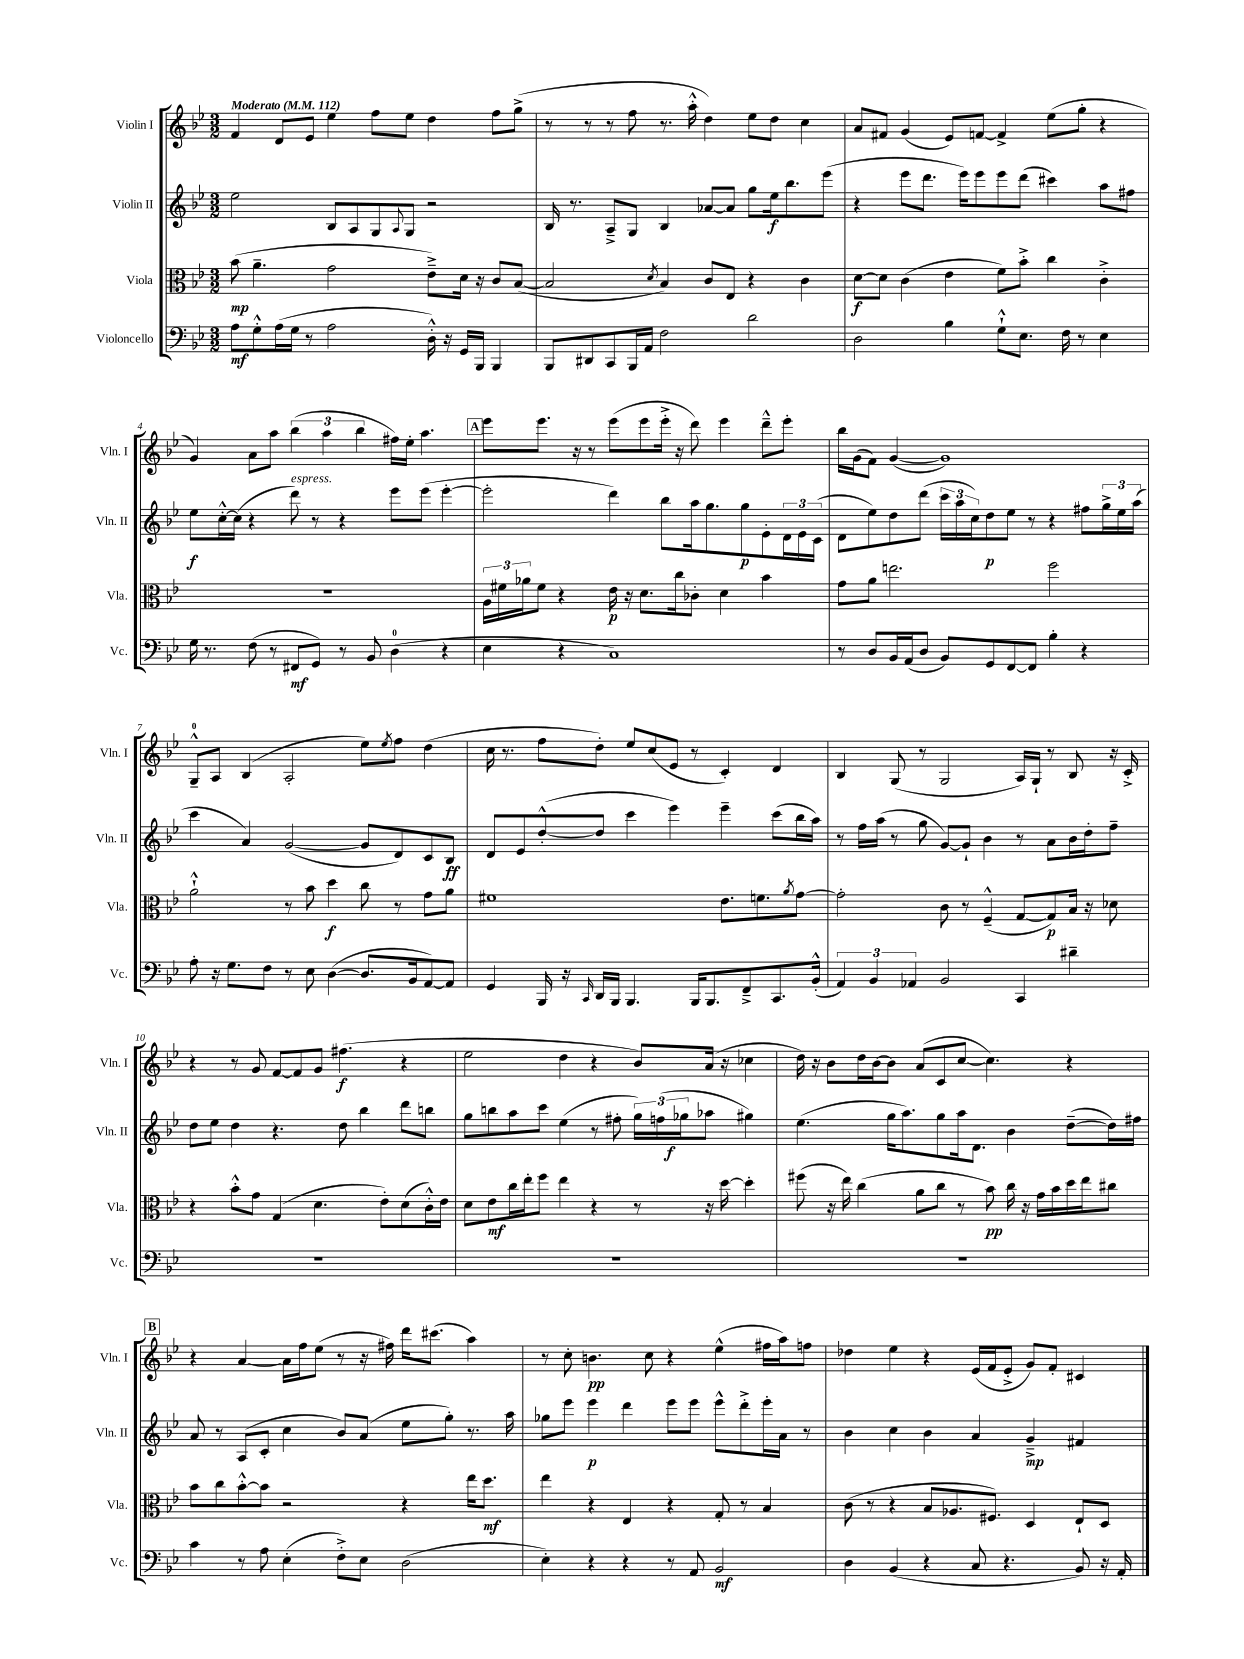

**kern	**kern	**kern	**kern
*staff4	*staff3	*staff2	*staff1
*clefF4	*clefC3	*clefG2	*clefG2
*k[b-e-]	*k[b-e-]	*k[b-e-]	*k[b-e-]
*M3/2	*M3/2	*M3/2	*M3/2
*MM112	*MM112	*MM112	*MM112
8A	(8b-	2ee-	4f
8G'^^	4.a~	.	.
(16A	.	.	8d
16G	.	.	.
8r	.	.	8e-
2A	2g	8B-	4ee-
.	.	8A	.
.	.	8G	8ff
.	.	8qqA	.
.	.	8G	8ee-
16D'^^)	8e-~^)	2r	4dd
16r	.	.	.
16GG	16d	.	.
16BBB-	16r	.	.
4BBB-	8c	.	8ff
.	([8B-	.	(8gg^
=	=	=	=
8BBB-	2B-]	16B-	8r
.	.	8.r	.
8DD#	.	.	8r
8CC	.	8A~^	8r
16BBB-	.	8G	8ff
16AA	.	.	.
.	8qd	.	.
2F	4B-)	4B-	8.r
.	.	.	16aa'^^
.	8c	[8a-	4dd)
.	8E-	8a-]	.
2d	4r	8gg	8ee-
.	.	16ee-	8dd
.	.	8.bb-	.
.	4c	.	4cc
.	.	(8eee-	.
=	=	=	=
2D	[8d	4r	8a
.	8d]	.	8f#
.	(4c	8eee-	(4g
.	.	8.ddd	.
4B-	4e-	.	8e-)
.	.	16eee-)	.
.	.	8eee-	[8f
8G`^^	8f)	8eee-	4f^]
8.E-	8b-'^	(8ddd	.
.	4cc	4ccc#)	(8ee-
16F	.	.	.
8r	.	.	8gg'
4E-	4c'^	8aa	4r
.	.	8ff#	.
=	=	=	=
16G	1.r	8ee-	4g)
8.r	.	.	.
.	.	[16cc'^^	.
.	.	(16cc]	.
(8F	.	4r	8a
8r	.	.	8aa
8FF#	.	8ddd)	(6bb-
8GG)	.	8r	.
.	.	.	6aa
8r	.	4r	.
.	.	.	6bb-
8BB-	.	.	.
(4D	.	8eee-	16ff#)
.	.	.	16ee-'
.	.	(8eee-	4.aa
4r	.	[4eee-'	.
=	=	=	=
4E-	24A	2eee-']	8eee-
.	24f#	.	.
.	24a-	.	.
.	8f#	.	8.eee-
4r	4r	.	.
.	.	.	16r
.	.	.	8r
1C)	16e-	4ddd)	(8eee-
.	16r	.	.
.	8.d	.	8eee-
.	.	8bb-	16eee-'^
.	16cc	.	16r
.	8c-'	16aa	8ddd)
.	.	8.gg	.
.	4d	.	4eee-
.	.	8gg	.
.	4b-	8e-'	8ddd~^^
.	.	24d	8eee-'
.	.	24e-	.
.	.	(24c	.
=	=	=	=
8r	8g	8d	16bb-
.	.	.	(16g
8D	8a	8ee-)	8f)
16BB-	2.ee	8dd	([4g
(16AA	.	.	.
8D	.	(8ddd	.
8BB-)	.	24ccc	1g])
.	.	24aa	.
.	.	24cc)	.
8GG	.	8dd	.
[8FF	.	8ee-	.
8FF]	.	8r	.
4B-'	2ff	4r	.
4r	.	8ff#	.
.	.	24gg^	.
.	.	24ee-	.
.	.	(24aa	.
=	=	=	=
8A'	2a`^^	4ccc	8G~^^
16r	.	.	8A
8.G	.	.	.
.	.	4a)	(4B-
8F	.	.	.
8r	8r	([2g	2A'
8E-	8b-	.	.
([4D	4dd	.	.
8.D]	8cc	8g]	8ee-)
.	.	.	8qee-
.	8r	8d)	8ff
16BB-	.	.	.
[8AA)	8g	8c	(4dd
8AA]	8a	8B-	.
=	=	=	=
4GG	1f#	8d	16cc
.	.	.	8.r
.	.	8e-	.
16BBB-	.	([8dd'^^	8ff
16r	.	.	.
16qqCC	.	.	.
16DD	.	8dd]	8dd')
16BBB-	.	.	.
4.BBB-	.	4ccc	8ee-
.	.	.	(8cc
.	.	4eee-)	8e-
16BBB-	.	.	8r
8.BBB-	.	.	.
.	8.e-	4eee-~	4c')
8FF~^	.	.	.
.	8.f	.	.
8.CC	.	(8ccc	4d
.	8qa	.	.
.	[8g	16bb-	.
(16BB-'^^	.	16aa)	.
=	=	=	=
6AA)	2g']	8r	4B-
.	.	16ff	.
6BB-	.	.	.
.	.	(16aa	.
.	.	8r	(8G
6AA-	.	.	.
.	.	8gg	8r
2BB-	8c	[8g)	2G
.	8r	8g`]	.
.	(4F~^^	4b-	.
4CC	[8G	8r	16A)
.	.	.	16G`
.	8G])	8a	8r
4d#~	16B-	16b-	8B-
.	16r	16dd'	.
.	8d-	8ff~	16r
.	.	.	16c'^
=	=	=	=
1.r	4r	8dd	4r
.	.	8ee-	.
.	8b-'^^	4dd	8r
.	8g	.	8g
.	(4G	4.r	[8f
.	.	.	8f]
.	4.d	.	8g
.	.	8dd	(4.ff#
.	.	4bb-	.
.	8e-')	.	.
.	(8d	8ddd	4r
.	16c'^^)	8bb	.
.	16e-	.	.
=	=	=	=
1.r	8d	8gg	2ee-
.	8e-	8bb	.
.	16cc	8aa	.
.	16ee-'	.	.
.	8ff	8ccc	.
.	4ee-	(4ee-	4dd
.	4r	8r	4r
.	.	8ff#'	.
.	8r	24gg)	8b-)
.	.	(24ff	.
.	.	24gg-	.
.	16r	8aa-	(16a
.	[16dd	.	16r
.	4dd']	4gg#)	4cc-
=	=	=	=
1.r	(8ff#	(4.ee-	16dd)
.	.	.	16r
.	16r	.	8b-
.	16ee-)	.	.
.	(4cc	.	16dd
.	.	.	[16b-
.	.	16gg	8b-]
.	.	8.aa)	.
.	8a	.	(8a
.	8cc	8gg	8c
.	8r	16aa	[8cc
.	.	8.d	.
.	8b-)	.	4.cc])
.	16cc	4b-	.
.	16r	.	.
.	16g	.	.
.	16b-	.	.
.	16dd	([8dd~	4r
.	16ee-	.	.
.	8cc#	16dd])	.
.	.	16ff#	.
=	=	=	=
4c	8b-	8a	4r
.	8cc	8r	.
8r	[8b-'^^	(8A	[4a
8A	8b-]	8c'	.
(4E-'	2r	4cc	16a]
.	.	.	16ff
.	.	.	(8ee-
8F'^)	.	8b-)	8r
8E-	.	(8a	16r
.	.	.	16ff#)
(2D	4r	8ee-	16ddd
.	.	.	(8.ccc#
.	.	8gg')	.
.	16ee-	8.r	4aa)
.	8.dd	.	.
.	.	16aa	.
=	=	=	=
4E-')	4ee-	8gg-	8r
.	.	8eee-	8cc'
4r	4r	4eee-	4.b
4r	4E-	4ddd	.
.	.	.	8cc
8r	4r	8eee-	4r
8AA	.	8eee-	.
2BB-	8G'	8eee-^^	(4ee-^^
.	8r	8ddd'^	.
.	4B-	16eee-'	16ff#
.	.	16a	16aa)
.	.	8r	8ff
=	=	=	=
4D	(8c	4b-	4dd-
.	8r	.	.
(4BB-	4r	4cc	4ee-
4r	8B-	4b-	4r
.	8.A-	.	.
8C	.	4a	(16e-
.	8.F#)	.	16f
4.r	.	.	8e-'^
.	4D	4g~^	8g)
.	.	.	8f'
8BB-)	8E-`	4f#	4c#
16r	8D	.	.
16AA'	.	.	.
==	==	==	==
*-	*-	*-	*-
